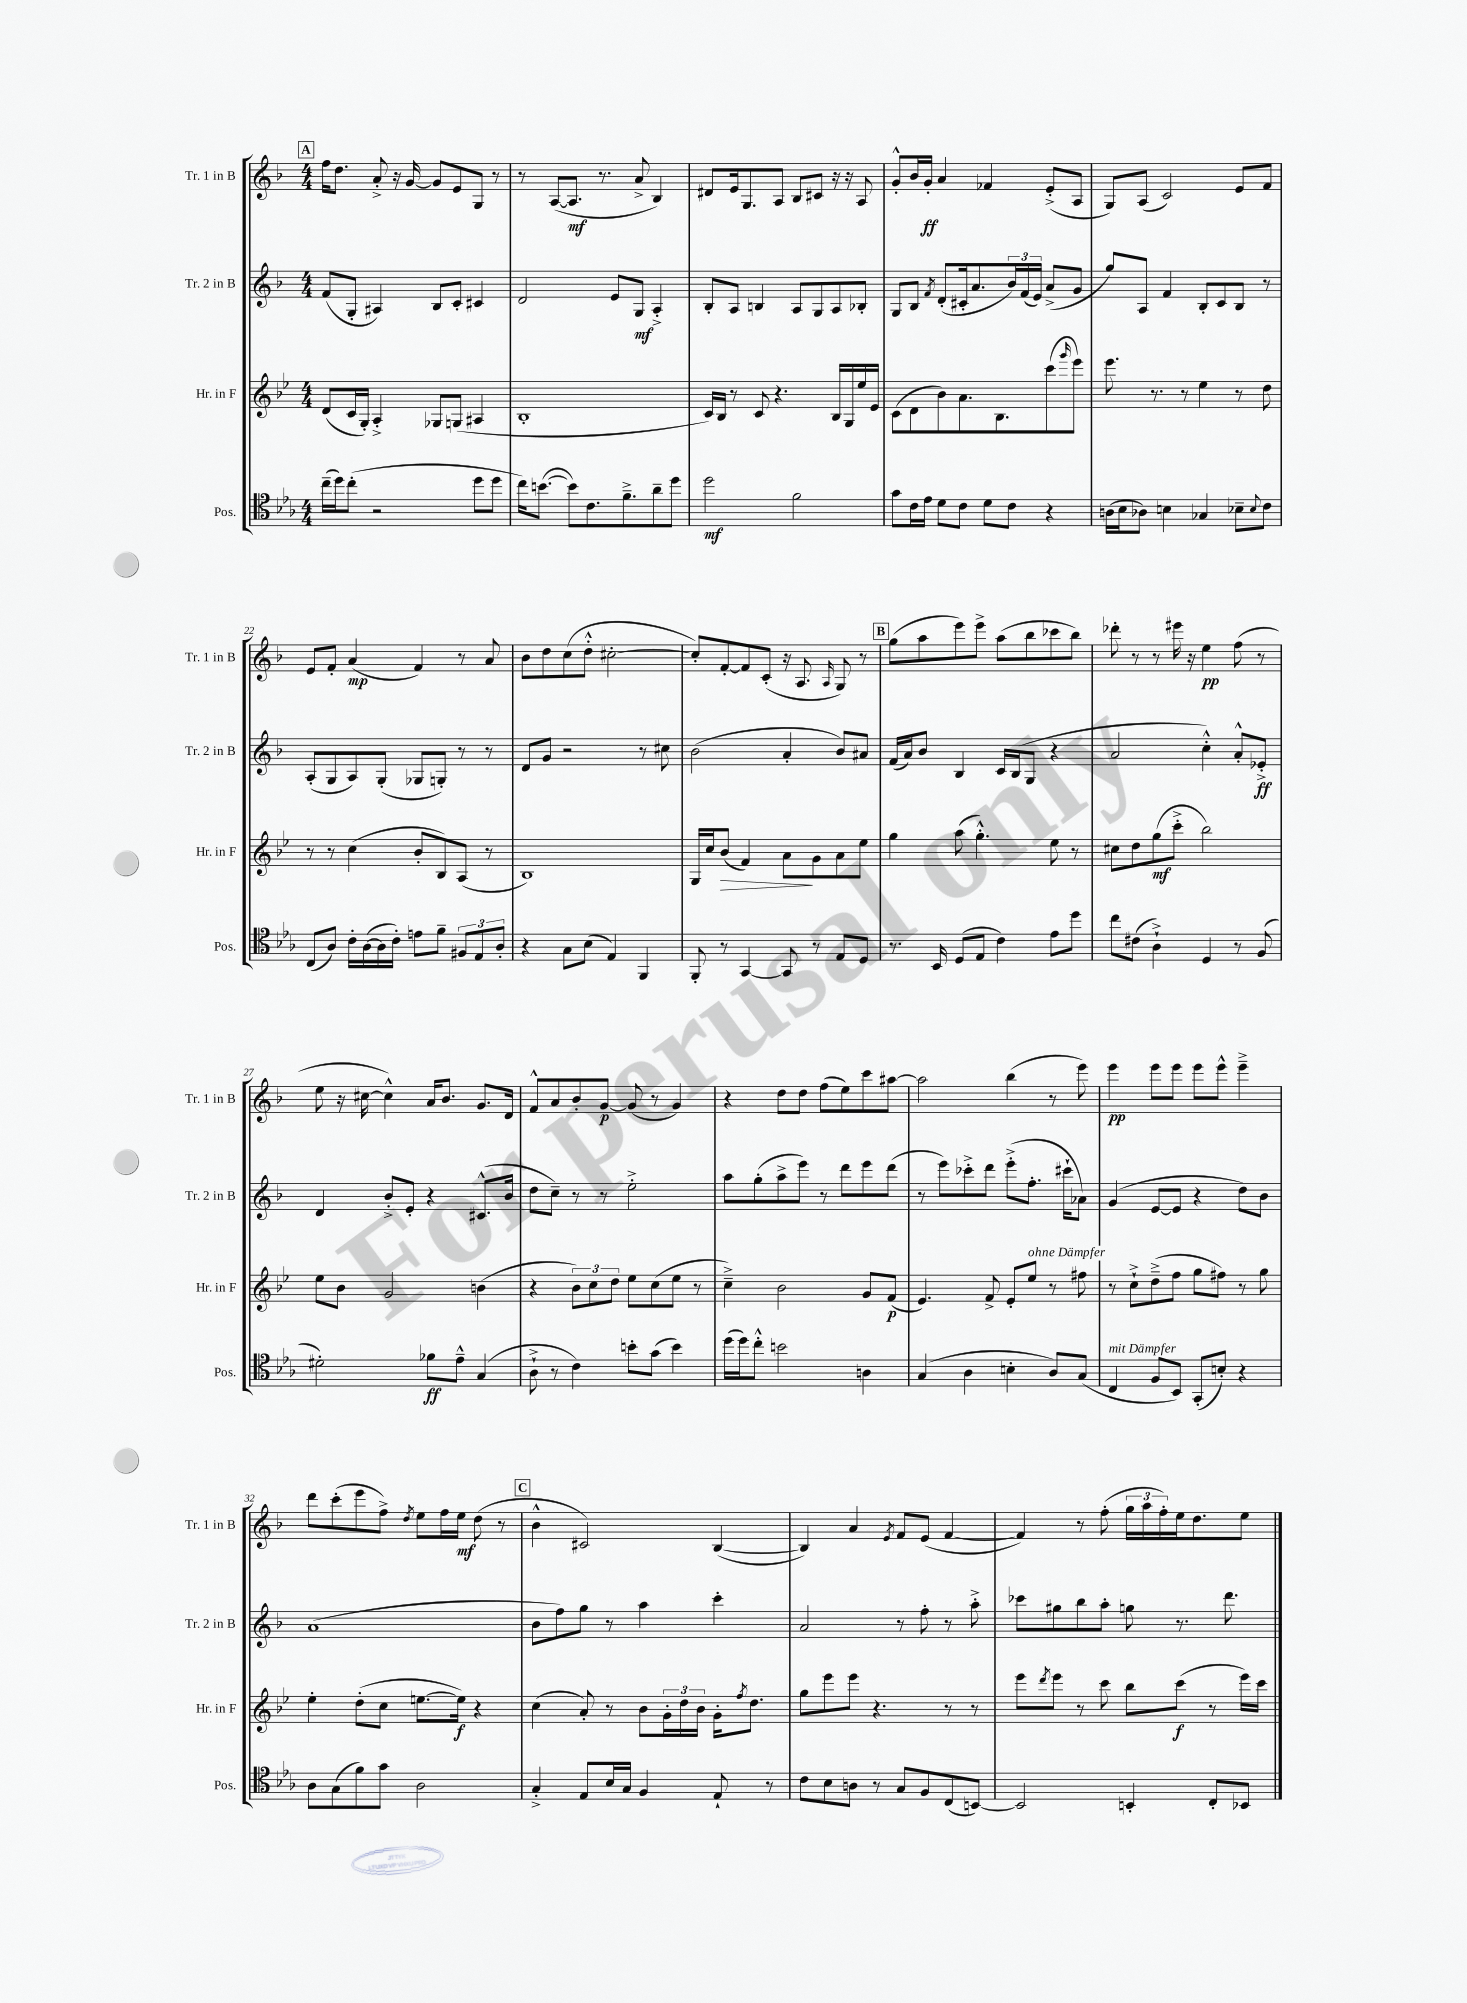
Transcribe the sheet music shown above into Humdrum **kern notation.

**kern	**kern	**kern	**kern
*staff4	*staff3	*staff2	*staff1
*clefC4	*clefG2	*clefG2	*clefG2
*k[b-e-a-]	*k[b-e-]	*k[b-]	*k[b-]
*M4/4	*M4/4	*M4/4	*M4/4
(16cc~	(8d	(8f	16ff
16dd)	.	.	8.dd
(8cc'	16c	8G'	.
.	16G')	.	.
2r	4A'^	4A#)	8a'^
.	.	.	16r
.	.	.	[16g
.	8G-	8B-	8g]
.	(8G	8c'	8e
8dd	4A#	4c#	8G
8dd	.	.	8r
=	=	=	=
16cc)	1B-'	2d	8r
([8.b	.	.	.
.	.	.	([8A
8b])	.	.	8.A]
8.c	.	.	.
.	.	.	8.r
.	.	8e	.
8.f~^	.	.	.
.	.	8G	8a^
8a-~	.	4A'^	4B-)
8dd	.	.	.
=	=	=	=
2dd	16c)	8B-'	8d#
.	16B-	.	.
.	8r	8A	16e
.	.	.	8.G
.	8c	4B	.
.	4.r	.	8A
2f	.	8A	8B-
.	.	8G	8c#
.	16B-	8A	16r
.	16G	.	16r
.	16ee-	8B-'	8A
.	16e-	.	.
=	=	=	=
8g	(8c	8G	8g'^^
16c	8d	8B-	16b-
16e-	.	.	16g'
.	.	8qf	.
8d	8b-)	(8d'	4a
8c	8.a	16c#'	.
.	.	8.a	.
8d	.	.	4f-
.	8.B-	.	.
8c	.	24b-)	.
.	.	(24f	.
.	.	24e)	.
4r	(8ccc	(8a^	(8e'^
.	16qqggg	.	.
.	8eee-)	8g	8A
=	=	=	=
(16A	8.eee-	8gg)	8G)
16B-	.	.	.
8A-)	.	8A	(8A
.	8.r	.	.
4B	.	4f	2c)
.	8r	.	.
4G-	4ee-	8B-'	.
.	.	8c	.
8B-~	8r	8B-	8e
8qqB-	.	.	.
8c	8dd	8r	8f
=	=	=	=
(8C	8r	(8A'	8e
8A-)	8r	8G	8f'
16c'	(4cc	8A)	(4a
([16A-	.	.	.
16A-]	.	(8G'	.
16c')	.	.	.
8e	8b-'	8G-	4f)
8f~	8B-)	8G')	.
12F#	(8A	8r	8r
12E-	.	.	.
.	8r	8r	8a
12A-'	.	.	.
=	=	=	=
4r	1B-)	8d	8b-
.	.	8g	8dd
8G	.	2r	(8cc
(8B-	.	.	8dd'^^
4E-)	.	.	[2cc#'
4FF	.	8r	.
.	.	8cc#	.
=	=	=	=
8FF'	16G	(2b-	8cc#'])
.	16cc	.	.
8r	(8b-	.	[8f'
[4GG	4f)	.	8f]
.	.	.	(8c'
8GG]	8a	4a'	16r
.	.	.	8.A
8r	8g	.	.
.	.	.	16qqA
8E-	8a	8b-)	8G)
8D	8ee-	8a#	8r
=	=	=	=
8.r	4gg	(16f	(8gg
.	.	16a)	.
.	.	8b-	8aa
16BB-	.	.	.
(8D	(8aa	4B-	8eee)
8E-	4.gg'^^)	.	8eee^
4c)	.	16c	(8aa
.	.	(16B-	.
.	.	8G	8bb-
8e-	8ee-	4r	8ccc-
8dd	8r	.	8bb-)
=	=	=	=
8cc	8cc#	2a	8ddd-'
(8c#	8dd	.	8r
4A-`^)	(8gg	.	8r
.	8ccc'^	.	16eee#
.	.	.	16r
4D	2bb-)	4cc'^^)	4ee
8r	.	8a'^^	(8ff
(8F	.	8e-'^	8r
=	=	=	=
2d#')	8ee-	4d	8ee
.	8b-	.	16r
.	.	.	[16cc#
.	2g	8b-'^	4cc#^^])
.	.	8e'	.
8f-	.	4r	16a
.	.	.	8.b-
8e-~^^	.	.	.
(4G	(4b	(8.c#^^	8.g
.	.	16b-	16d
=	=	=	=
8A-`^	4r	8dd	8f^^
8r	.	8cc~)	8a
4c)	12b-)	8r	8b-'
.	12cc	.	.
.	.	8r	[8g
.	12dd	.	.
8b'	8ee-	2ee'^	(8g]
(8g	(8cc	.	8r
4b)	8ee-	.	4g)
.	8r	.	.
=	=	=	=
(16dd	4cc~^)	8aa	4r
16dd)	.	.	.
8cc'^^	.	(8gg'	.
2b	2b-	8aa^	8dd
.	.	8eee)	8dd
.	.	8r	(8ff
.	.	8ddd	8ee)
4A	8g	8eee	8ccc
.	(8f	(8ddd	[8aa#
=	=	=	=
(4G	4.e-)	8r	2aa#]
.	.	8eee)	.
4A-	.	8ccc-'^	.
.	8f^	8ddd	.
4B'	8e-'	(8eee'^	(4bb-
.	8ee-	8.ff'	.
8A-)	8r	.	8r
.	.	16ccc#`	.
(8G	8ff#	8a-)	8eee)
=	=	=	=
4C	8r	(4g	4eee
.	8cc`^	.	.
8F	(8dd~^	[8e	8eee
8BB-)	8ff	8e]	8eee
(8GG'	8gg	4r	8eee
8B')	8ff#)	.	8eee^^
4r	8r	8dd)	4eee~^
.	8gg	8b-	.
=	=	=	=
8A-	4ee-'	(1a	8ddd
(8G	.	.	(8ccc'
8f)	(8dd'	.	8eee
8g	8cc	.	8ff^)
.	.	.	8qdd
2A-	[8.ee	.	8ee
.	.	.	16ff
.	16ee])	.	16ee
.	4r	.	(8dd
.	.	.	8r
=	=	=	=
4G'^	(4cc	8b-	4b-^^
.	.	8ff)	.
8E-	8a')	8gg	2c#)
16B-	8r	8r	.
16G	.	.	.
4F	8b-	4aa	.
.	24g'	.	.
.	24dd	.	.
.	24b-	.	.
8E-`	16g'	4ccc'	([4B-
.	8qff	.	.
.	8.dd	.	.
8r	.	.	.
=	=	=	=
8c	8gg	2a	4B-])
8B-	8eee-	.	.
8A	8eee-	.	4a
8r	4.r	.	.
.	.	.	8qe
8G	.	8r	8f
8F	.	8ff'	(8e
(8C	8r	8r	[4f
[8BB)	8r	8aa'^	.
=	=	=	=
2BB]	8eee-	8ccc-	4f])
.	8qddd	.	.
.	8eee-	8gg#	.
.	8r	8bb-	8r
.	8ccc	8aa'	(8ff'
4BB'	8bb-	8gg	24gg
.	.	.	24aa
.	.	.	24ff')
.	(8ccc	8.r	16ee
.	.	.	8.dd
8C'	8r	.	.
.	.	8.ddd	.
8BB-	16eee-)	.	8ee
.	16ccc	.	.
==	==	==	==
*-	*-	*-	*-
